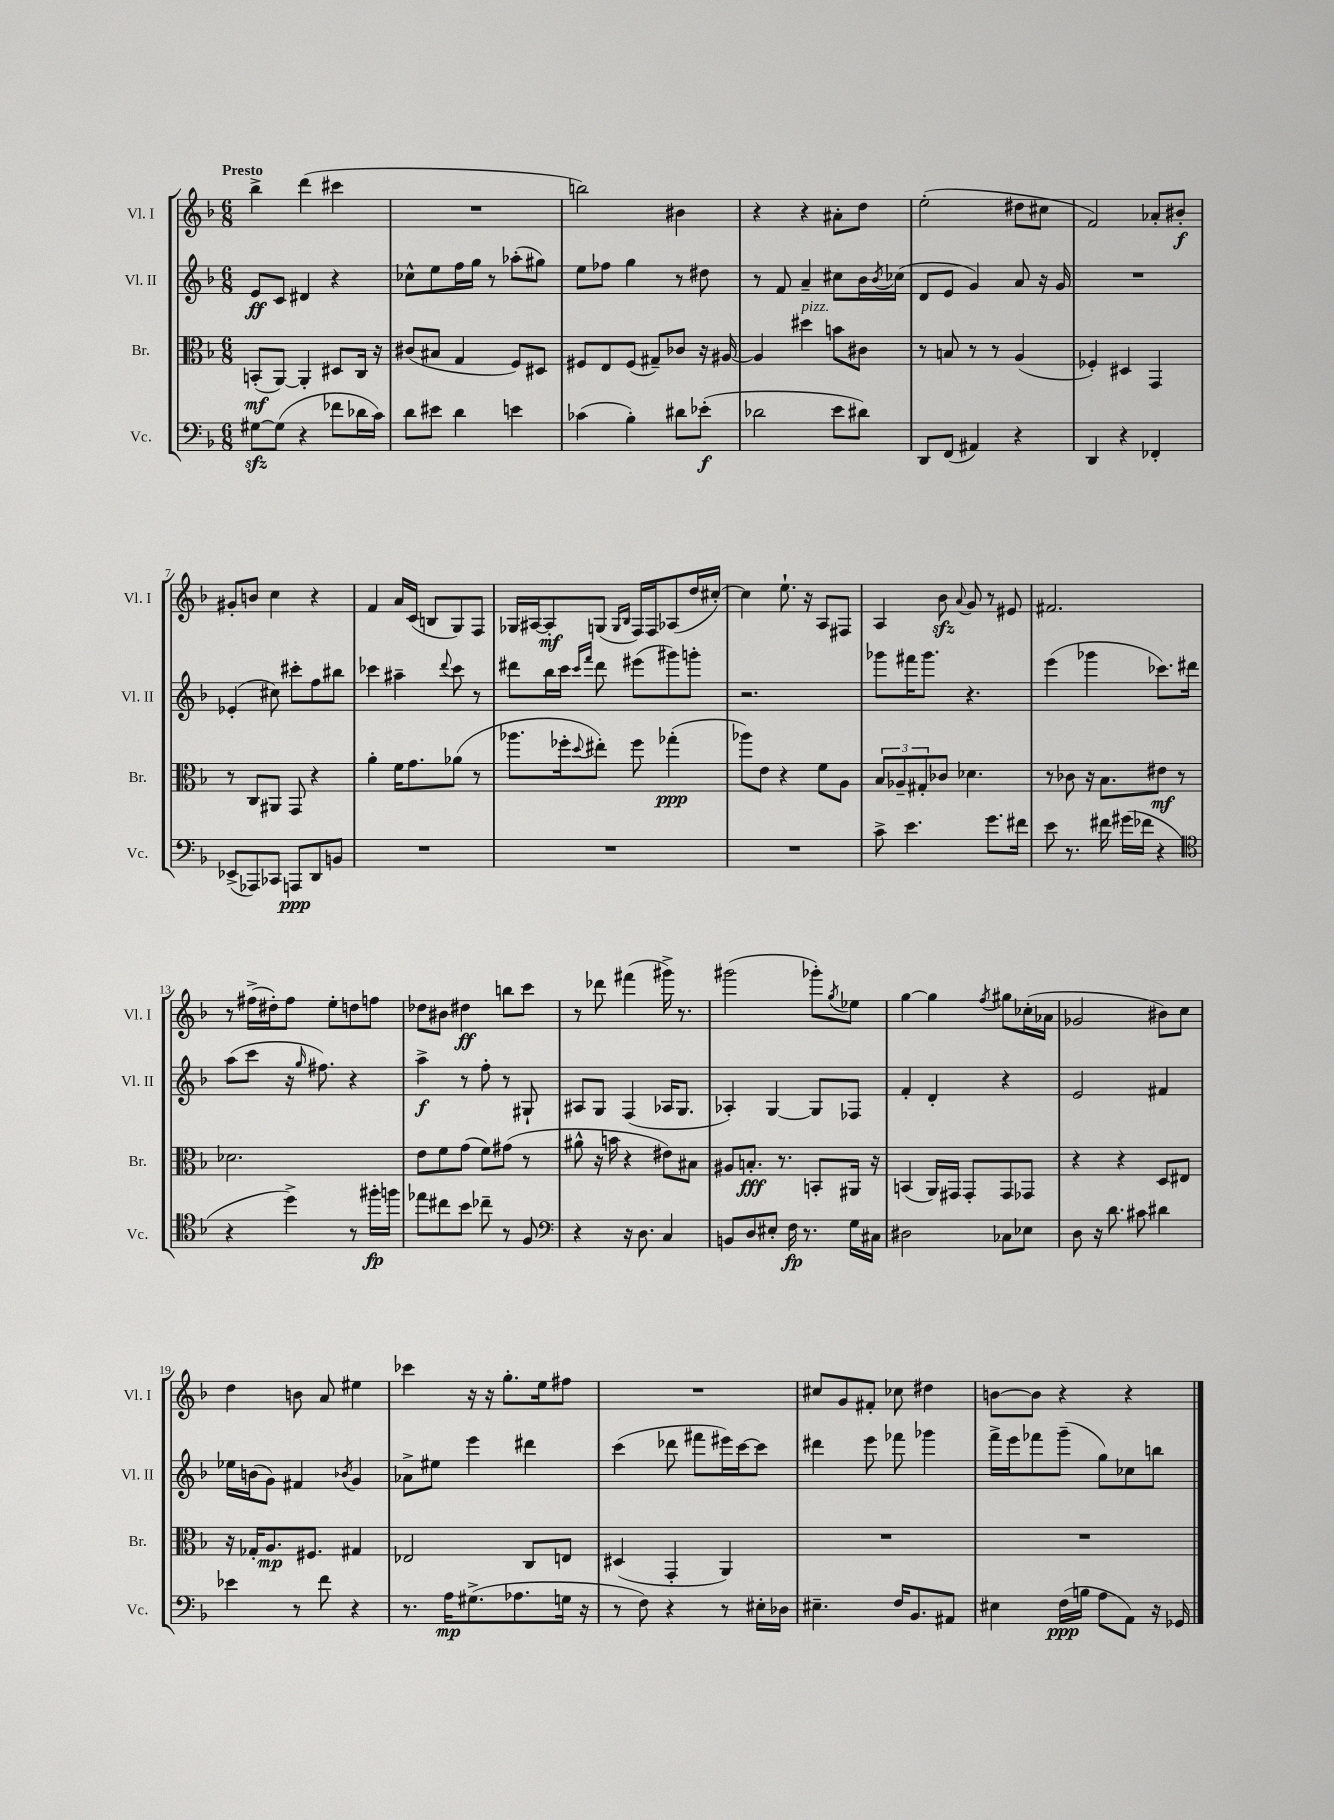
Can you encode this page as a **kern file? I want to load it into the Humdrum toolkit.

**kern	**kern	**kern	**kern
*staff4	*staff3	*staff2	*staff1
*clefF4	*clefC3	*clefG2	*clefG2
*k[b-]	*k[b-]	*k[b-]	*k[b-]
*M6/8	*M6/8	*M6/8	*M6/8
[8G#\L	(8BB'/L	8e/L	4bb-^\
(8G#\]J	[8AA/J)	8c/J	.
4r	4AA'/]	4d#/	(4ddd\
8f-\L	8D#/L	4r	4ccc#\
16d-\L	16C/Jk	.	.
16c\JJ)	16r	.	.
=	=	=	=
8d\L	(8c#/L	8cc-^^\L	2.r
8e#\J	8B#/J	8ee\	.
4d\	4G/	16ff\L	.
.	.	16gg\JJ	.
.	.	8r	.
4e\	8F/L)	(8aa-'\L	.
.	8D#/J	8gg#\J)	.
=	=	=	=
(4c-\	8F#/L	8ee\L	2bb\)
.	8E/	8ff-\J	.
4B-'\)	(8F#/J	4gg\	.
.	8G#~/L)	.	.
8d#\L	8c-/J	8r	4b#\
(8e-'\J	16r	8dd#\	.
.	[16A#/	.	.
=	=	=	=
2d-\	4A#/]	8r	4r
.	.	8f/	.
.	4dd#\	4a~/	4r
8e\L	8b\L	8cc#\L	8a#'\L
8d#\J)	8c#\J	16b-\L	8dd\J
.	.	8qb-/	.
.	.	(16cc-\JJ	.
=	=	=	=
8DD/L	8r	8d/L	(2ee'\
(8FF/J	8B/	8e/J	.
4AA#/)	8r	4g/)	.
.	8r	.	.
4r	(4A/	8a/	8dd#\L
.	.	16r	8cc#\J
.	.	16g/	.
=	=	=	=
4DD/	4F-'/)	2.r	2f/)
4r	4D#/	.	.
4FF-'/	4GG/	.	8a-'/L
.	.	.	8b#'/J
=	=	=	=
(8EE-^/L	8r	(4e-'/	8g#'/L
8AAA-/)	8C/L	.	8b/J
8CC-/J	8AA#/J	8cc#\)	4cc\
8AAA/L	8GG/	8ccc#'\L	.
8DD/	4r	8ff\	4r
8BB/J	.	8bb#\J	.
=	=	=	=
2.r	4a'\	4ccc-\	4f/
.	16f\LK	4aa#~\	16a/LL
.	8.g\	.	(16c/JJ
.	.	.	8B/L
.	.	8qqddd/	.
.	(8a-\J	8ccc-\	8G/)
.	8r	8r	8F/J
=	=	=	=
2.r	8.aa-\L	8ddd#\L	16G-/LL
.	.	.	[16A#/J
.	.	16bb-\L	8A#'/]
.	16ff-'\k	16ccc\JJ	.
.	.	16qqccc/LL	.
.	8qqdd/	16qqfff/JJ	.
.	8ee#'\J)	8ddd#\	(8G/J
.	.	.	16qqG/LL
.	.	.	16qqB-/JJ
.	8ff-\	(8eee#\L	16F/LL)
.	.	.	16F/J
.	(4gg-'\	8ggg#\)	(8A-/
.	.	8ggg'\J	16dd/L
.	.	.	[16cc#'/JJ)
=	=	=	=
2.r	8aa-\L)	2.r	4cc#\]
.	8e\J	.	.
.	4r	.	8.ee`\
.	.	.	16r
.	8f\L	.	8A/L
.	8A\J	.	8F#/J
=	=	=	=
8c^\	12B-/L	8ggg-\L	4A/
.	12A-~/	.	.
4.e\	.	16fff#\K	.
.	12G#'/	.	.
.	.	8.ggg-\J	.
.	8c-/J	.	8b-\
.	.	.	8qqa/
.	4.d-\	4.r	8g/
8.g\L	.	.	8r
.	.	.	8e#/
16f#\Jk	.	.	.
=	=	=	=
8e\	8r	(4eee\	2.f#/
8.r	8c-\	.	.
.	16r	4ggg-\	.
16f#\	8.B-\L	.	.
(16g#\LL	.	.	.
16f-\JJ	.	.	.
4r	8e#\J	8.ccc-\L)	.
.	8r	.	.
.	.	16ddd#\Jk	.
=	=	=	=
*clefC4	*	*	*
4r	2.d-\	(8aa\L	8r
.	.	8ccc\J	(16ff#^\LL
.	.	.	16dd#'\J)
4dd^\)	.	16r	8ff#\J
.	.	16qqgg/	.
.	.	8.ff#\)	.
.	.	.	8ee'\L
8r	.	4r	8dd\
16ff#'\LL	.	.	8ff\J
16ff\JJ	.	.	.
=	=	=	=
8ee-\L	8e\L	4aa^\	8dd-\L
8cc#\	8f\	.	8b#\J
8b-\J	(8g\J	8r	4dd#\
8cc-~\	8f\L)	8ff'\	.
8r	(8g#\J	8r	8bb\L
8F/	8r	8G#`/	8ccc\J
=	=	=	=
*clefF4	*	*	*
4r	8a#^^\	8A#/L	8r
.	16r	8G/J	8ddd-\
.	16b\	.	.
16r	4r	(4F/	(4fff#\
8.D\	.	.	.
4C/	8e#\L)	16A-/LK	16ggg#^\)
.	.	8.G/J	8.r
.	8B#\J	.	.
=	=	=	=
8BB/L	8A#/L	4A-'/)	(2ggg#\
8D/	8.B'/J	.	.
8E#'/J	.	[4G/	.
.	8.r	.	.
16F\	.	.	.
8.r	.	.	.
.	8BB'/L	8G/]L	8ggg-'\L)
.	.	.	8qgg/
16G\LL	16AA#/Jk	8F-/J	8ee-\J
16C#\JJ	16r	.	.
=	=	=	=
2D#\	(4BB/	4f'/	[4gg\
.	16AA/LL)	4d'/	4gg\]
.	16GG#/JJ	.	.
.	8GG#'/L	.	.
.	.	.	8qff/
8C-\L	8GG#/	4r	8gg#\L
8E-\J	8GG-/J	.	(16cc-'\L
.	.	.	16a-\JJ
=	=	=	=
8D\	4r	2e/	2g-/
16r	.	.	.
8.d\	.	.	.
.	4r	.	.
8c#\	.	.	.
4d#\	8D/L	4f#/	8b#\L)
.	8E#/J	.	8cc\J
=	=	=	=
4e-\	16r	16ee-\LL	4dd\
.	16G-'/LK	(16b\J	.
.	8.A/	8g\J)	.
8r	.	4f#/	8b\
.	8.F#/J	.	.
8f\	.	.	8a/
.	.	8qb-/	.
4r	4G#/	4g/	4ee#\
=	=	=	=
8.r	2E-/	8a-^\L	4ccc-\
.	.	8ee#\J	.
16A\LK	.	.	.
(8.G#^\	.	4eee\	16r
.	.	.	16r
.	.	.	8.gg'\L
8.A-\	.	.	.
.	8C/L	4ddd#\	.
.	.	.	16ee\k
16G\Jk	8E/J	.	8ff#\J
16r	.	.	.
=	=	=	=
8r	(4D#/	(4ccc\	2.r
8F\)	.	.	.
4r	4GG'/	8ddd-\	.
.	.	8fff#\L	.
8r	4AA/)	16eee#\L)	.
.	.	[16ccc\J	.
16E#'\LL	.	8ccc\]J	.
16D-\JJ	.	.	.
=	=	=	=
4.E#~\	2.r	4ddd#\	8cc#/L
.	.	.	8g/
.	.	8eee\	8f#'/J
16F/LK	.	8fff-\	8cc-\
8.BB-/	.	.	.
.	.	4ggg-\	4dd#\
8AA#/J	.	.	.
=	=	=	=
4E#\	2.r	16fff^\LL	[8b\L
.	.	16eee\J	.
.	.	8fff-\	8b\]J
(16F\LL	.	(8ggg~\J	4r
16B\JJ	.	.	.
8A\L	.	8gg\L)	.
8AA\J)	.	8cc-\	4r
16r	.	8bb\J	.
16GG-/	.	.	.
==	==	==	==
*-	*-	*-	*-
